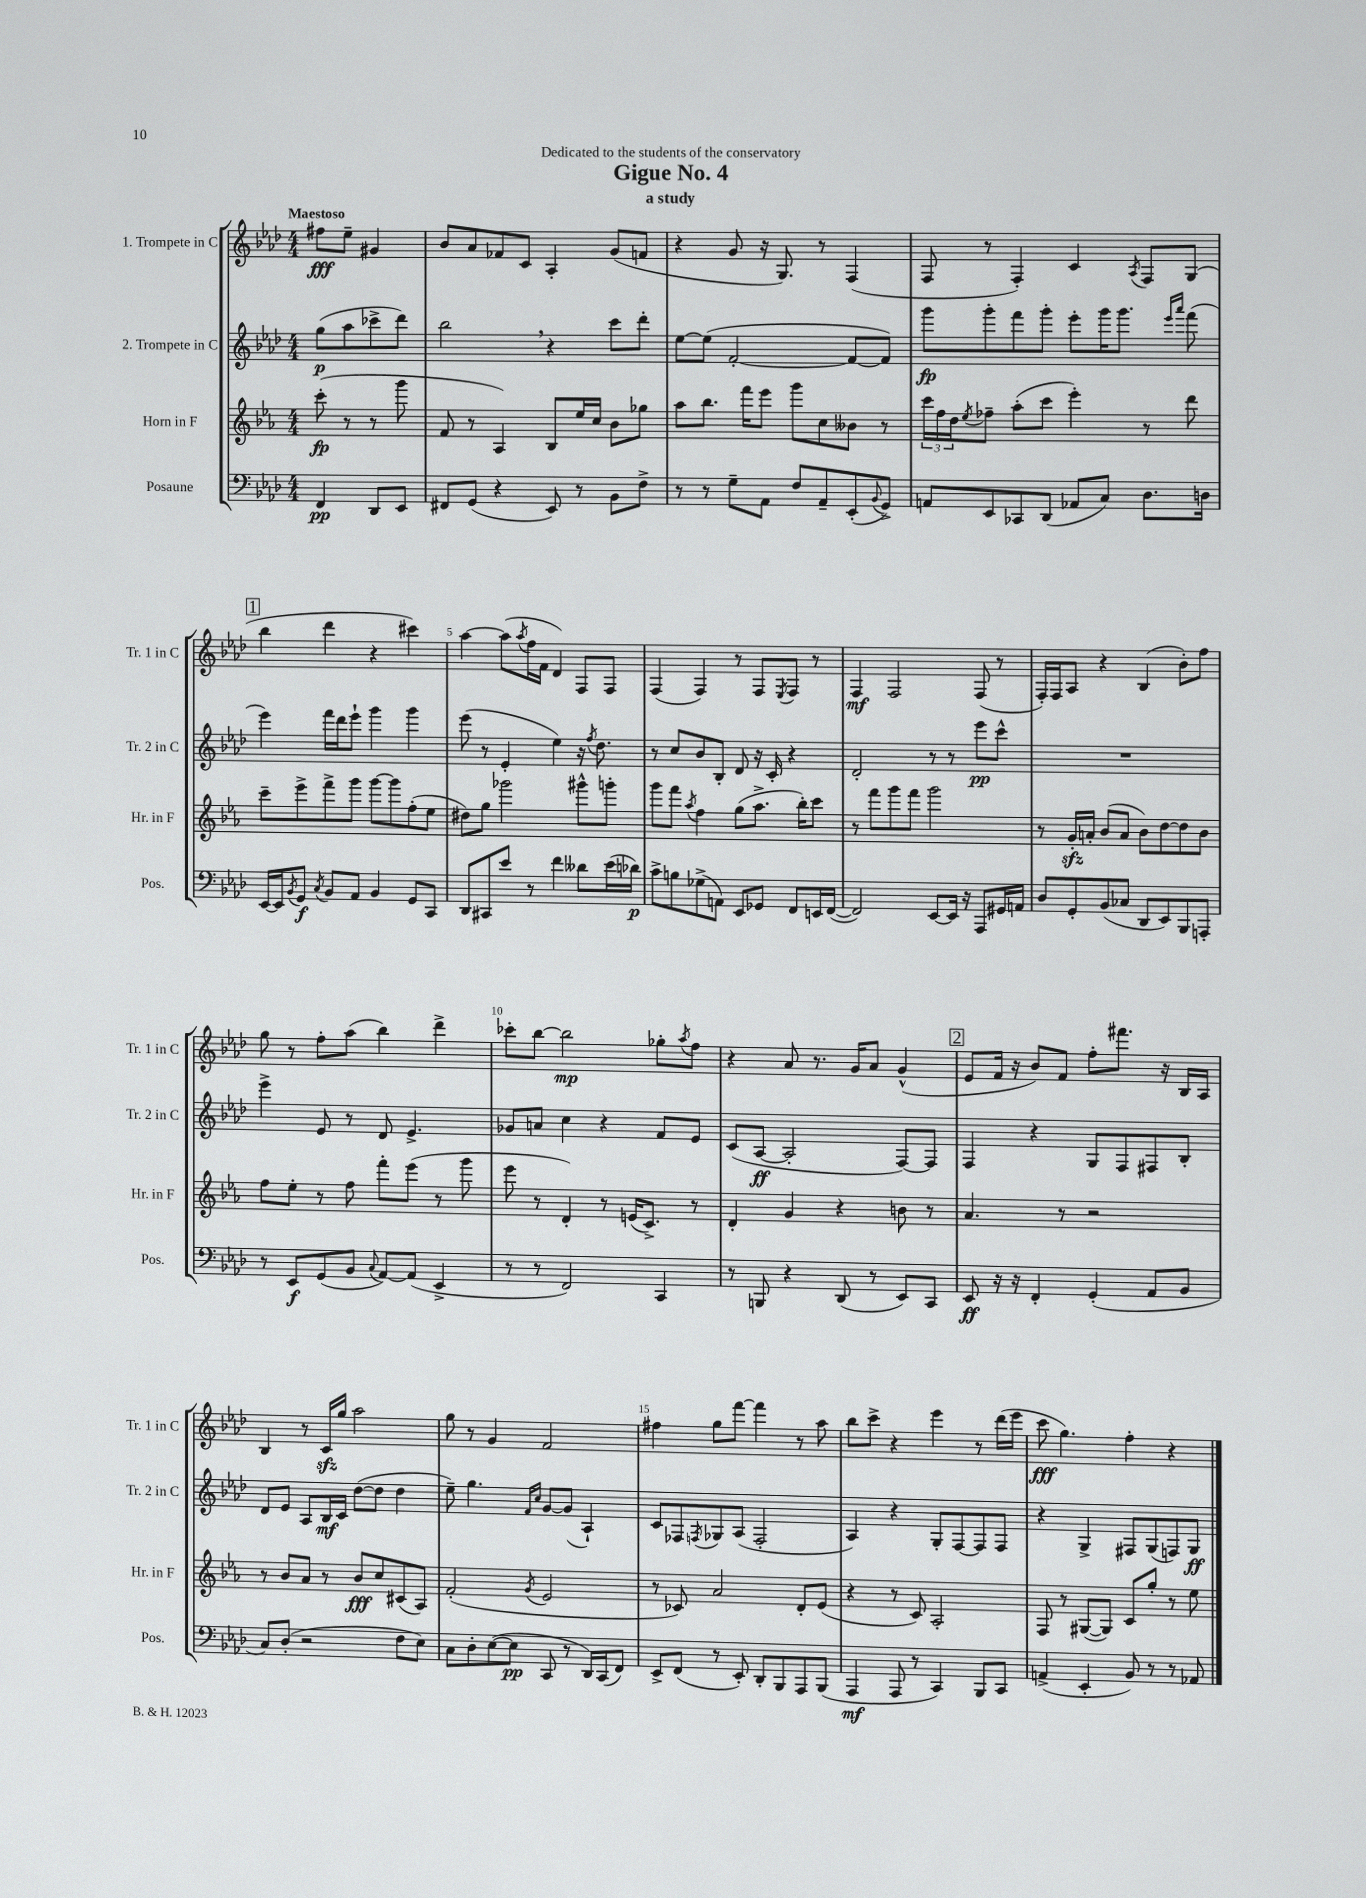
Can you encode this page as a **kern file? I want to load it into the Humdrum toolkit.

**kern	**dynam	**kern	**dynam	**kern	**dynam	**kern	**dynam
*part4	*part4	*part3	*part3	*part2	*part2	*part1	*part1
*staff4	*staff4	*staff3	*staff3	*staff2	*staff2	*staff1	*staff1
*I"Posaune	*	*I"Horn in F	*	*I"2. Trompete in C	*	*I"1. Trompete in C	*
*I'Pos.	*	*I'Hr. in F	*	*I'Tr. 2 in C	*	*I'Tr. 1 in C	*
*clefF4	*	*clefG2	*	*clefG2	*	*clefG2	*
*k[b-e-a-d-]	*	*k[b-e-a-]	*	*k[b-e-a-d-]	*	*k[b-e-a-d-]	*
*M4/4	*	*M4/4	*	*M4/4	*	*M4/4	*
=	=	=	=	=	=	=	=
!	!	!	!	!	!	!LO:TX:a:B:t=Maestoso	!
4FF/	pp	(8ccc'\	fp	(8gg\L	p	8ff#X\L	fff
.	.	8r	.	8aa-\	.	8ee-~\J	.
8DD-/L	.	8r	.	8ccc-X^\	.	4g#X/	.
8EE-/J	.	8ggg\	.	8ddd-\J)	.	.	.
=1	=1	=1	=1	=1	=1	=1	=1
8FF#X/L	.	8f/	.	2bb-,\	.	8b-/L	.
(8GG/J	.	8r	.	.	.	8a-/	.
4r	.	4A-/)	.	.	.	8f-X/	.
.	.	.	.	.	.	8c/J	.
8EE-/)	.	8B-/L	.	4r	.	4A-'/	.
8r	.	16ee-/L	.	.	.	.	.
.	.	16cc/JJ	.	.	.	.	.
8BB-\L	.	8b-\L	.	8ccc\L	.	(8g/L	.
8F^\J	.	8gg-X\J	.	8ddd-'\J	.	8fn/J	.
=2	=2	=2	=2	=2	=2	=2	=2
8r	.	8aa-\L	.	[8ee-\L	.	4r	.
8r	.	8.bb-\J	.	(8ee-\J]	.	.	.
8G~\L	.	.	.	[2f'/	.	8g/	.
.	.	16fff\KL	.	.	.	.	.
8AA-\J	.	8eee-\J	.	.	.	16r	.
.	.	.	.	.	.	8.G/)	.
8F/L	.	8ggg\L	.	.	.	.	.
8AA-~/	.	8cc\	.	.	.	8r	.
(8EE-'/	.	8b--X\J	.	8f/L_	.	(4F/	.
8qqBB-/	.	.	.	.	.	.	.
8GG^/J)	.	8r	.	8f/J])	.	.	.
=3	=3	=3	=3	=3	=3	=3	=3
8AAn/L	.	24ccc\LL	.	8ggg\L	fp	8F/	.
.	.	24ff\	.	.	.	.	.
.	.	24dd\J	.	.	.	.	.
.	.	8qee-/	.	.	.	.	.
8EE-/	.	8ff-X~\J	.	8ggg'\	.	8r	.
8CC-X/	.	(8aa-'\L	.	8fff\	.	4F'/)	.
(8DD-/J	.	8ccc\J	.	8ggg'\J	.	.	.
8AA-X/L	.	4eee-'\)	.	8eee-'\L	.	4c/	.
8C/J)	.	.	.	16ggg\K	.	.	.
.	.	.	.	8.ggg\J	.	.	.
.	.	.	.	.	.	8qA-/	.
8.D-\L	.	8r	.	.	.	8F/L	.
.	.	.	.	16qqeee-/LL	.	.	.
.	.	.	.	16qqaaa-/JJ	.	.	.
.	.	8ddd\	.	(8fff\	.	(8G/J	.
16Dn\Jk	.	.	.	.	.	.	.
!!LO:LB:g=z
!!LO:REH:place=s1:t=1
=4	=4	=4	=4	=4	=4	=4	=4
[16EE-/LL	.	8ccc~\L	.	4eee-\)	.	4bb-\	.
16EE-/J]	.	.	.	.	.	.	.
8qBB-/	.	.	.	.	.	.	.
8GG/J	f	8eee-^\	.	.	.	.	.
8qC/	.	.	.	.	.	.	.
8BB-/L	.	8fff^\	.	16fff\LL	.	4ddd-\	.
.	.	.	.	16ddd-\J	.	.	.
8AA-/J	.	8ggg\J	.	8eee-`\J	.	.	.
4BB-/	.	[8ggg\L	.	4ggg\	.	4r	.
.	.	8ggg\]	.	.	.	.	.
8GG/L	.	(8ff'\	.	4ggg\	.	4ccc#X\)	.
8CC/J	.	8ee-\J	.	.	.	.	.
=5	=5	=5	=5	=5	=5	=5	=5
8DD-/L	.	8dd#X\L)	.	(8eee-\	.	[4aa-\	.
8CC#X/	.	8gg\J	.	8r	.	.	.
8e-/J	.	2ggg-X\	.	4e-'/	.	(8aa-\L]	.
.	.	.	.	.	.	8qaa-/	.
8r	.	.	.	.	.	16ff\L	.
.	.	.	.	.	.	16f\JJ	.
4f\	.	.	.	4ee-\)	.	4d-/)	.
8d--X\L	.	8ggg#X^^\L	.	16r	.	8F/L	.
.	.	.	.	8qff/	.	.	.
.	.	.	.	8.dd-\	.	.	.
(16e-\L	.	8gggn'\J	.	.	.	8F/J	.
16d-X\JJ)	p	.	.	.	.	.	.
=6	=6	=6	=6	=6	=6	=6	=6
8c^\L	.	8ggg\L	.	8r	.	(4F/	.
8Bn\	.	8fff\J	.	8cc/L	.	.	.
.	.	8qaa-/	.	.	.	.	.
(8G-X^\	.	4ff\	.	8b-/	.	4F/)	.
8AAn\J)	.	.	.	8B-'/J	.	.	.
8EE-/L	.	(8gg\L	.	8d-/	.	8r	.
8GG-X/J	.	8.aa-^\J	.	16r	.	8F/L	.
.	.	.	.	16c'/	.	.	.
.	.	.	.	.	.	8qE-/	.
8FF/L	.	.	.	4r	.	8F/J	.
.	.	16bb-'\KL)	.	.	.	.	.
16EEn/L	.	8ccc\J	.	.	.	8r	.
([16FF/JJ	.	.	.	.	.	.	.
=7	=7	=7	=7	=7	=7	=7	=7
2FF/])	.	8r	.	2d-'/	.	4F/	mf
.	.	8fff\L	.	.	.	.	.
.	.	8ggg\	.	.	.	2F/	.
.	.	8fff\J	.	.	.	.	.
[8EE-/L	.	2ggg\	.	8r	.	.	.
16EE-/Jk]	.	.	.	8r	.	.	.
16r	.	.	.	.	.	.	.
8AAA-/L	.	.	.	8eee-\L	pp	(8F/	.
16GG#X/L	.	.	.	8ccc^^\J	.	8r	.
16AAn/JJ	.	.	.	.	.	.	.
=8	=8	=8	=8	=8	=8	=8	=8
8D-/L	.	8r	.	1r	.	16F'/LL)	.
.	.	.	.	.	.	16F/J	.
8GG'/	.	16gzz'/LL	.	.	.	8A-/J	.
.	.	16an'/JJ	.	.	.	.	.
(8BB-/	.	(8b-/L	.	.	.	4r	.
8C-X/J	.	8a/J	.	.	.	.	.
8DD-/L	.	8b-\L)	.	.	.	(4B-/	.
8EE-/)	.	[8dd\	.	.	.	.	.
8BBB-/	.	8dd\]	.	.	.	8b-'\L)	.
8AAAn'/J	.	8b-\J	.	.	.	8ff\J	.
!!LO:LB:g=z
=9	=9	=9	=9	=9	=9	=9	=9
8r	.	8ff\L	.	4eee-^\	.	8gg\	.
8EE-/L	f	8ee-'\J	.	.	.	8r	.
(8GG/	.	8r	.	8e-/	.	8ff'\L	.
8BB-/J	.	8ff\	.	8r	.	(8aa-\J	.
8qqC/	.	.	.	.	.	.	.
[8AA-/L)	.	8fff'\L	.	8d-/	.	4bb-\)	.
(8AA-/J]	.	(8eee-\J	.	4.e-^/	.	.	.
4EE-^/	.	8r	.	.	.	4ddd-^\	.
.	.	8ggg\	.	.	.	.	.
=10	=10	=10	=10	=10	=10	=10	=10
8r	.	8eee-\	.	8g-X/L	.	8ccc-X'\L	.
8r	.	8r	.	8an/J	.	[8bb-\J	.
2FF/)	.	4d'/)	.	4cc\	.	2bb-\]	mp
.	.	8r	.	4r	.	.	.
.	.	(16en/KL	.	.	.	.	.
.	.	8.c^/J)	.	.	.	.	.
4CC/	.	.	.	8f/L	.	8gg-X'\L	.
.	.	.	.	.	.	8qaa-/	.
.	.	8r	.	8e-/J	.	8ff\J	.
=11	=11	=11	=11	=11	=11	=11	=11
8r	.	4d'/	.	(8c/L	.	4r	.
8BBBn/	.	.	.	[8A-/J	ff	.	.
4r	.	4g/	.	2A-'/]	.	8a-/	.
.	.	.	.	.	.	8.r	.
(8DD-/	.	4r	.	.	.	.	.
.	.	.	.	.	.	16g/KL	.
8r	.	.	.	.	.	8a-/J	.
8EE-/L)	.	8bn\	.	[8F/L)	.	(4g^^/	.
8CC/J	.	8r	.	8F/J]	.	.	.
!!LO:REH:place=s1:t=2
=12	=12	=12	=12	=12	=12	=12	=12
8EE-/	ff	4.a-/	.	4F/	.	8e-/L	.
16r	.	.	.	.	.	16f/Jk	.
16r	.	.	.	.	.	16r	.
4FF'/	.	.	.	4r	.	8b-/L)	.
.	.	8r	.	.	.	8f/J	.
(4GG'/	.	2r	.	8G/L	.	8ff'\L	.
.	.	.	.	8F/	.	8.fff#X\J	.
8AA-/L	.	.	.	8F#X/	.	.	.
.	.	.	.	.	.	16r	.
8BB-/J	.	.	.	8B-'/J	.	16B-/LL	.
.	.	.	.	.	.	16A-/JJ	.
!!LO:LB:g=z
=13	=13	=13	=13	=13	=13	=13	=13
8C/L)	.	8r	.	8d-/L	.	4B-/	.
(8D-'/J	.	8b-/L	.	8e-/J	.	.	.
2r	.	8a-/J	.	8A-/L	.	8r	.
.	.	8r	.	16B-/L	mf	16czz/LL	.
.	.	.	.	16c/JJ	.	16gg/JJ	.
.	.	8b-/L	fff	([8dd-\L	.	2aa-\	.
.	.	8cc/	.	8dd-\J]	.	.	.
8F\L	.	(8c#X/	.	4dd-\	.	.	.
8E-\J)	.	8A-/J)	.	.	.	.	.
=14	=14	=14	=14	=14	=14	=14	=14
8C\L	.	(2f'/	.	8ee-~\)	.	8gg\	.
8D-'\	.	.	.	4.gg\	.	8r	.
([8E-\	.	.	.	.	.	4g/	.
8E-\J]	pp	.	.	.	.	.	.
.	.	.	.	16qqf/LL	.	.	.
.	.	8qg/	.	16qqcc/JJ	.	.	.
8CC/	.	2e-/	.	[8g/L	.	2f/	.
8r	.	.	.	(8g/J]	.	.	.
16DD-/LL)	.	.	.	4A-`/)	.	.	.
(16CC/J	.	.	.	.	.	.	.
8FF/J)	.	.	.	.	.	.	.
=15	=15	=15	=15	=15	=15	=15	=15
8EE-^/L	.	8r	.	8c/L	.	4ff#X\	.
(8FF/J	.	8c-X/)	.	8F-X/	.	.	.
.	.	.	.	8qFn/	.	.	.
8r	.	2a-/	.	8G-X/	.	8gg\L	.
8EE-'/)	.	.	.	(8A-/J	.	[8fff\J	.
8DD-'/L	.	.	.	2F'/	.	4fff\]	.
8BBB-/	.	.	.	.	.	.	.
8AAA-/	.	8d'/L	.	.	.	8r	.
(8BBB-/J	.	(8e-/J	.	.	.	8aa-\	.
=16	=16	=16	=16	=16	=16	=16	=16
4AAA-/	mf	4r	.	4A-/)	.	8bb-\L	.
.	.	.	.	.	.	8ccc^\J	.
8AAA-/	.	8r	.	4r	.	4r	.
8r	.	8c/)	.	.	.	.	.
4CC/)	.	2A-'/	.	8G'/L	.	4eee-\	.
.	.	.	.	[8F/	.	.	.
8BBB-/L	.	.	.	8F/]	.	8r	.
8CC/J	.	.	.	8F/J	.	(16ddd-\LL	.
.	.	.	.	.	.	16eee-\JJ	.
=17	=17	=17	=17	=17	=17	=17	=17
(4AAn^/	.	8F/	.	4r	.	8ccc\	fff
.	.	8r	.	.	.	4.gg\)	.
4EE-'/	.	([8G#X/L	.	4G^/	.	.	.
.	.	8G#/J])	.	.	.	.	.
8BB-/)	.	8c/L	.	8F#X/L	.	4ff'\	.
8r	.	8gg'/J	.	(8G/	.	.	.
8r	.	8r	.	8Fn/)	.	4r	.
8AA-X/	.	8ee-\	.	8G/J	ff	.	.
==	==	==	==	==	==	==	==
*-	*-	*-	*-	*-	*-	*-	*-
